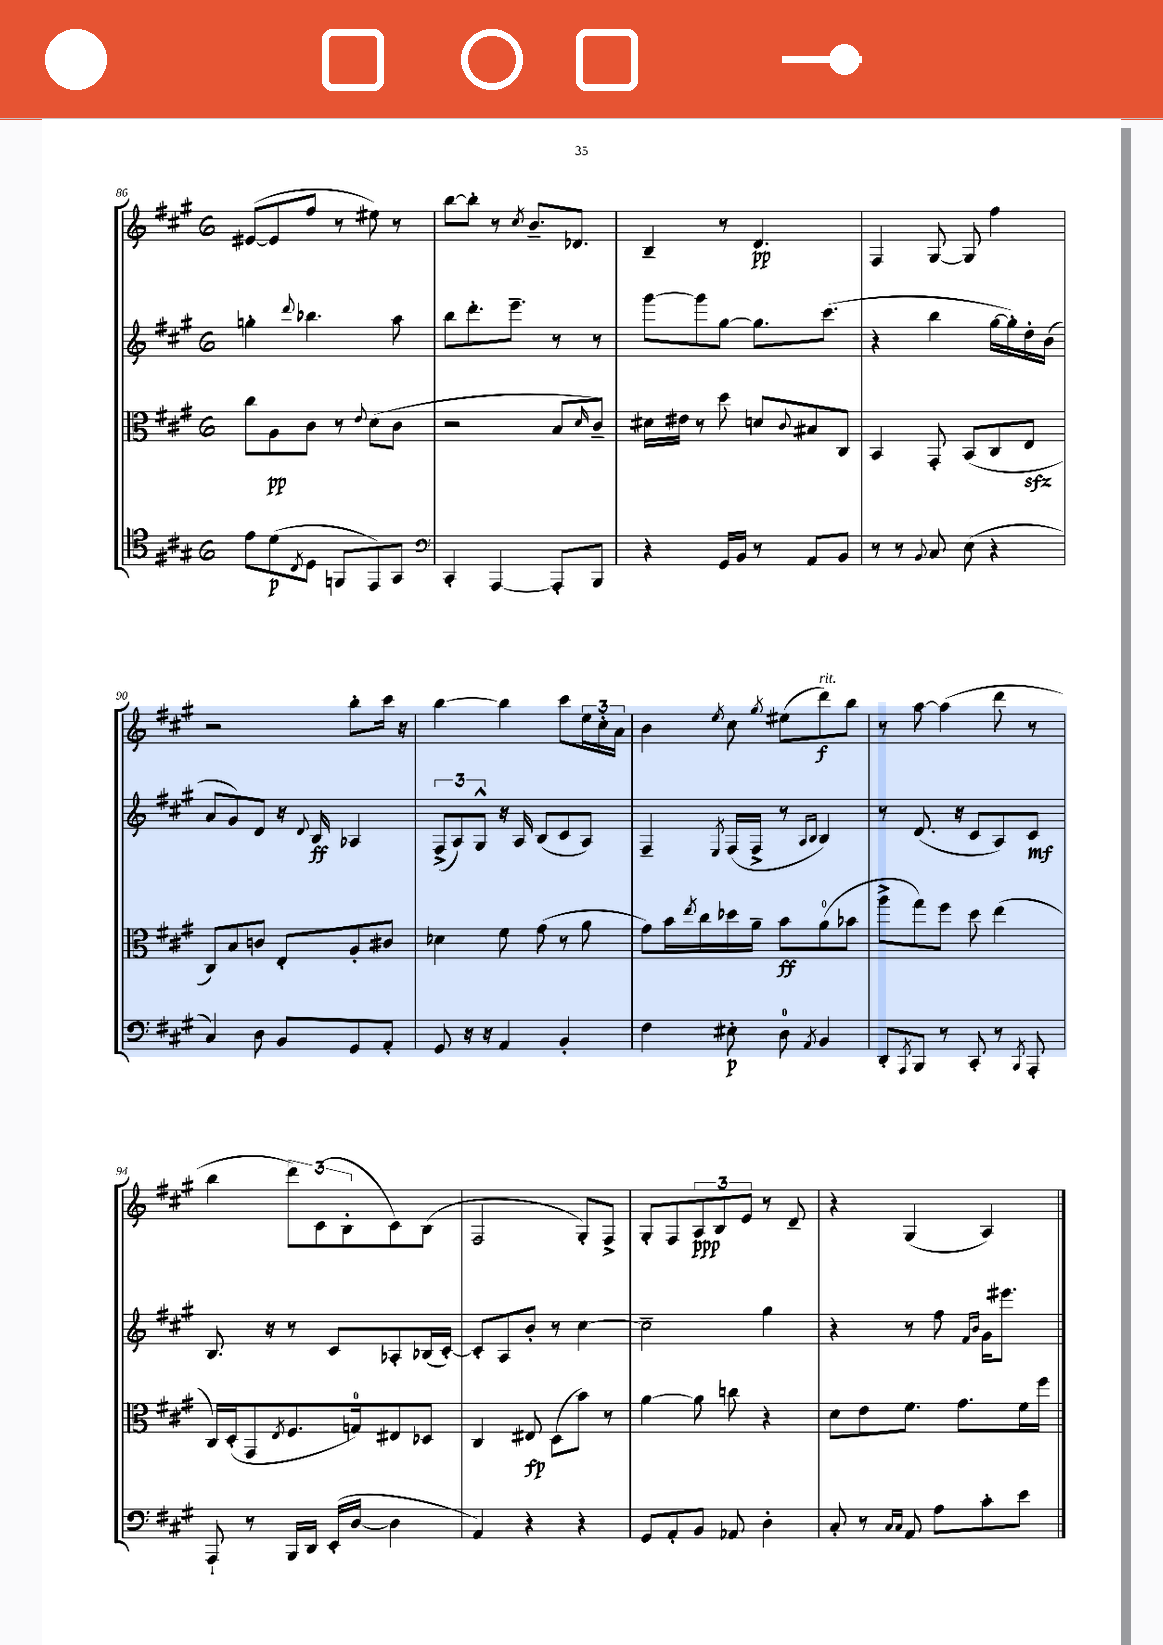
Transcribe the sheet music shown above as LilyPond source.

<<
\new StaffGroup <<
\new Staff = "s0" {
    \clef treble \key a \major \once \override Staff.TimeSignature.style = #'single-digit \time 6/8
    eis'8~( eis'8 fis''8 r8 eis''8) r8 |
    b''8~ b''8-. r8 \acciaccatura { cis''8 } b'8.-- des'8. |
    b4-- r8 d'4.\pp |
    fis4 gis8~ gis8 fis''4 |
    r2 b''8-. cis'''16 r16 |
    b''4~ b''4 cis'''8 \tuplet 3/2 { e''16 cis''16-. a'16 } |
    b'4 \acciaccatura { e''8 } cis''8 \acciaccatura { gis''8 } eis''8( d'''8\f^\markup { \italic "rit." }) b''8 |
    r8 a''8~ a''4( d'''8 r8 |
    b''4 \tuplet 3/2 { d'''8) cis'8( b8-. } cis'8) b8( |
    fis2 gis8-.) fis8-> |
    gis8-. fis8 \tuplet 3/2 { a8\ppp b8 e'8 } r8 d'8-- |
    r4 gis4( a4) \bar "|." |
}
\new Staff = "s1" {
    \clef treble \key a \major \once \override Staff.TimeSignature.style = #'single-digit \time 6/8
    g''4-. \appoggiatura { d'''8 } bes''4. a''8 |
    b''8 d'''8.-. e'''8.-- r8 r8 |
    gis'''8~ gis'''8 gis''8~ gis''8. cis'''8.( |
    r4 b''4 gis''16~ gis''16-.) d''16-. b'16( |
    a'8 gis'8) d'8 r16 \appoggiatura { d'8 } b16\ff aes4 |
    \tuplet 3/2 { fis8->( a8) gis8-^ } r16 a16 b8( cis'8 a8) |
    fis4-- \acciaccatura { e8 } fis16( fis16-> r8 \grace { a16 b16 } b4) |
    r8 d'8.( r16 cis'8 a8) cis'8\mf |
    b8. r16 r8 cis'8 aes8-. bes16( cis'16~-.) |
    cis'8-. a8 b'8-. r8 cis''4~ |
    cis''2-- gis''4 |
    r4 r8 fis''8 \grace { fis'16 b'16 } gis'16 eis'''8. \bar "|." |
}
\new Staff = "s2" {
    \clef alto \key a \major \once \override Staff.TimeSignature.style = #'single-digit \time 6/8
    cis''8 a8\pp cis'8 r8 \appoggiatura { e'8 } d'8( cis'8 |
    r2 b8 \grace { d'16 } cis'8--) |
    dis'16 eis'16 r8 d''8 d'8 \appoggiatura { cis'8 } bis8 cis8 |
    b,4 gis,8-. b,8( cis8 e8\sfz |
    cis8) b8 c'8 e8-. a8-. cis'8 |
    des'4 fis'8 gis'8( r8 a'8 |
    gis'8) b'16 \acciaccatura { e''8 } cis''16 des''16 a'16-- b'8\ff a'8-0( bes'8 |
    a''8-> gis''8) fis''8 d''8 e''4( |
    cis16) d16-.( gis,8 \acciaccatura { e8 } fis8. g16-0) eis8 des8 |
    cis4 eis8\fp d8( b'8) r8 |
    a'4~ a'8 c''8 r4 |
    d'8 e'8 fis'8. gis'8. fis'16 fis''16 \bar "|." |
}
\new Staff = "s3" {
    \clef tenor \key a \major \once \override Staff.TimeSignature.style = #'single-digit \time 6/8
    e'8 d'8\p( \acciaccatura { cis8 } d8 f,8 e,8) gis,8 |
    \clef bass cis,4-. a,,4~ a,,8-. b,,8 |
    r4 gis,16 b,16 r8 a,8 b,8 |
    r8 r8 \appoggiatura { b,8 } cis8 e8( r4 |
    cis4) d8 b,8 gis,8 a,8-. |
    gis,8 r16 r16 a,4 b,4-. |
    fis4 eis8-.\p d8-0 \acciaccatura { a,8 } b,4 |
    d,8-. \acciaccatura { a,,8 } b,,8 r8 cis,8-. r8 \acciaccatura { b,,8 } a,,8-. |
    a,,8-! r8 b,,16 d,16 e,16-.( d16~ d4 |
    a,4) r4 r4 |
    gis,8 a,8-. b,8 aes,8 d4-. |
    cis8-. r8 \grace { cis16 cis16 } a,8 a8 cis'8-. e'8 \bar "|." |
}
>>
>>
\layout { \context { \Score currentBarNumber = #86 } }
